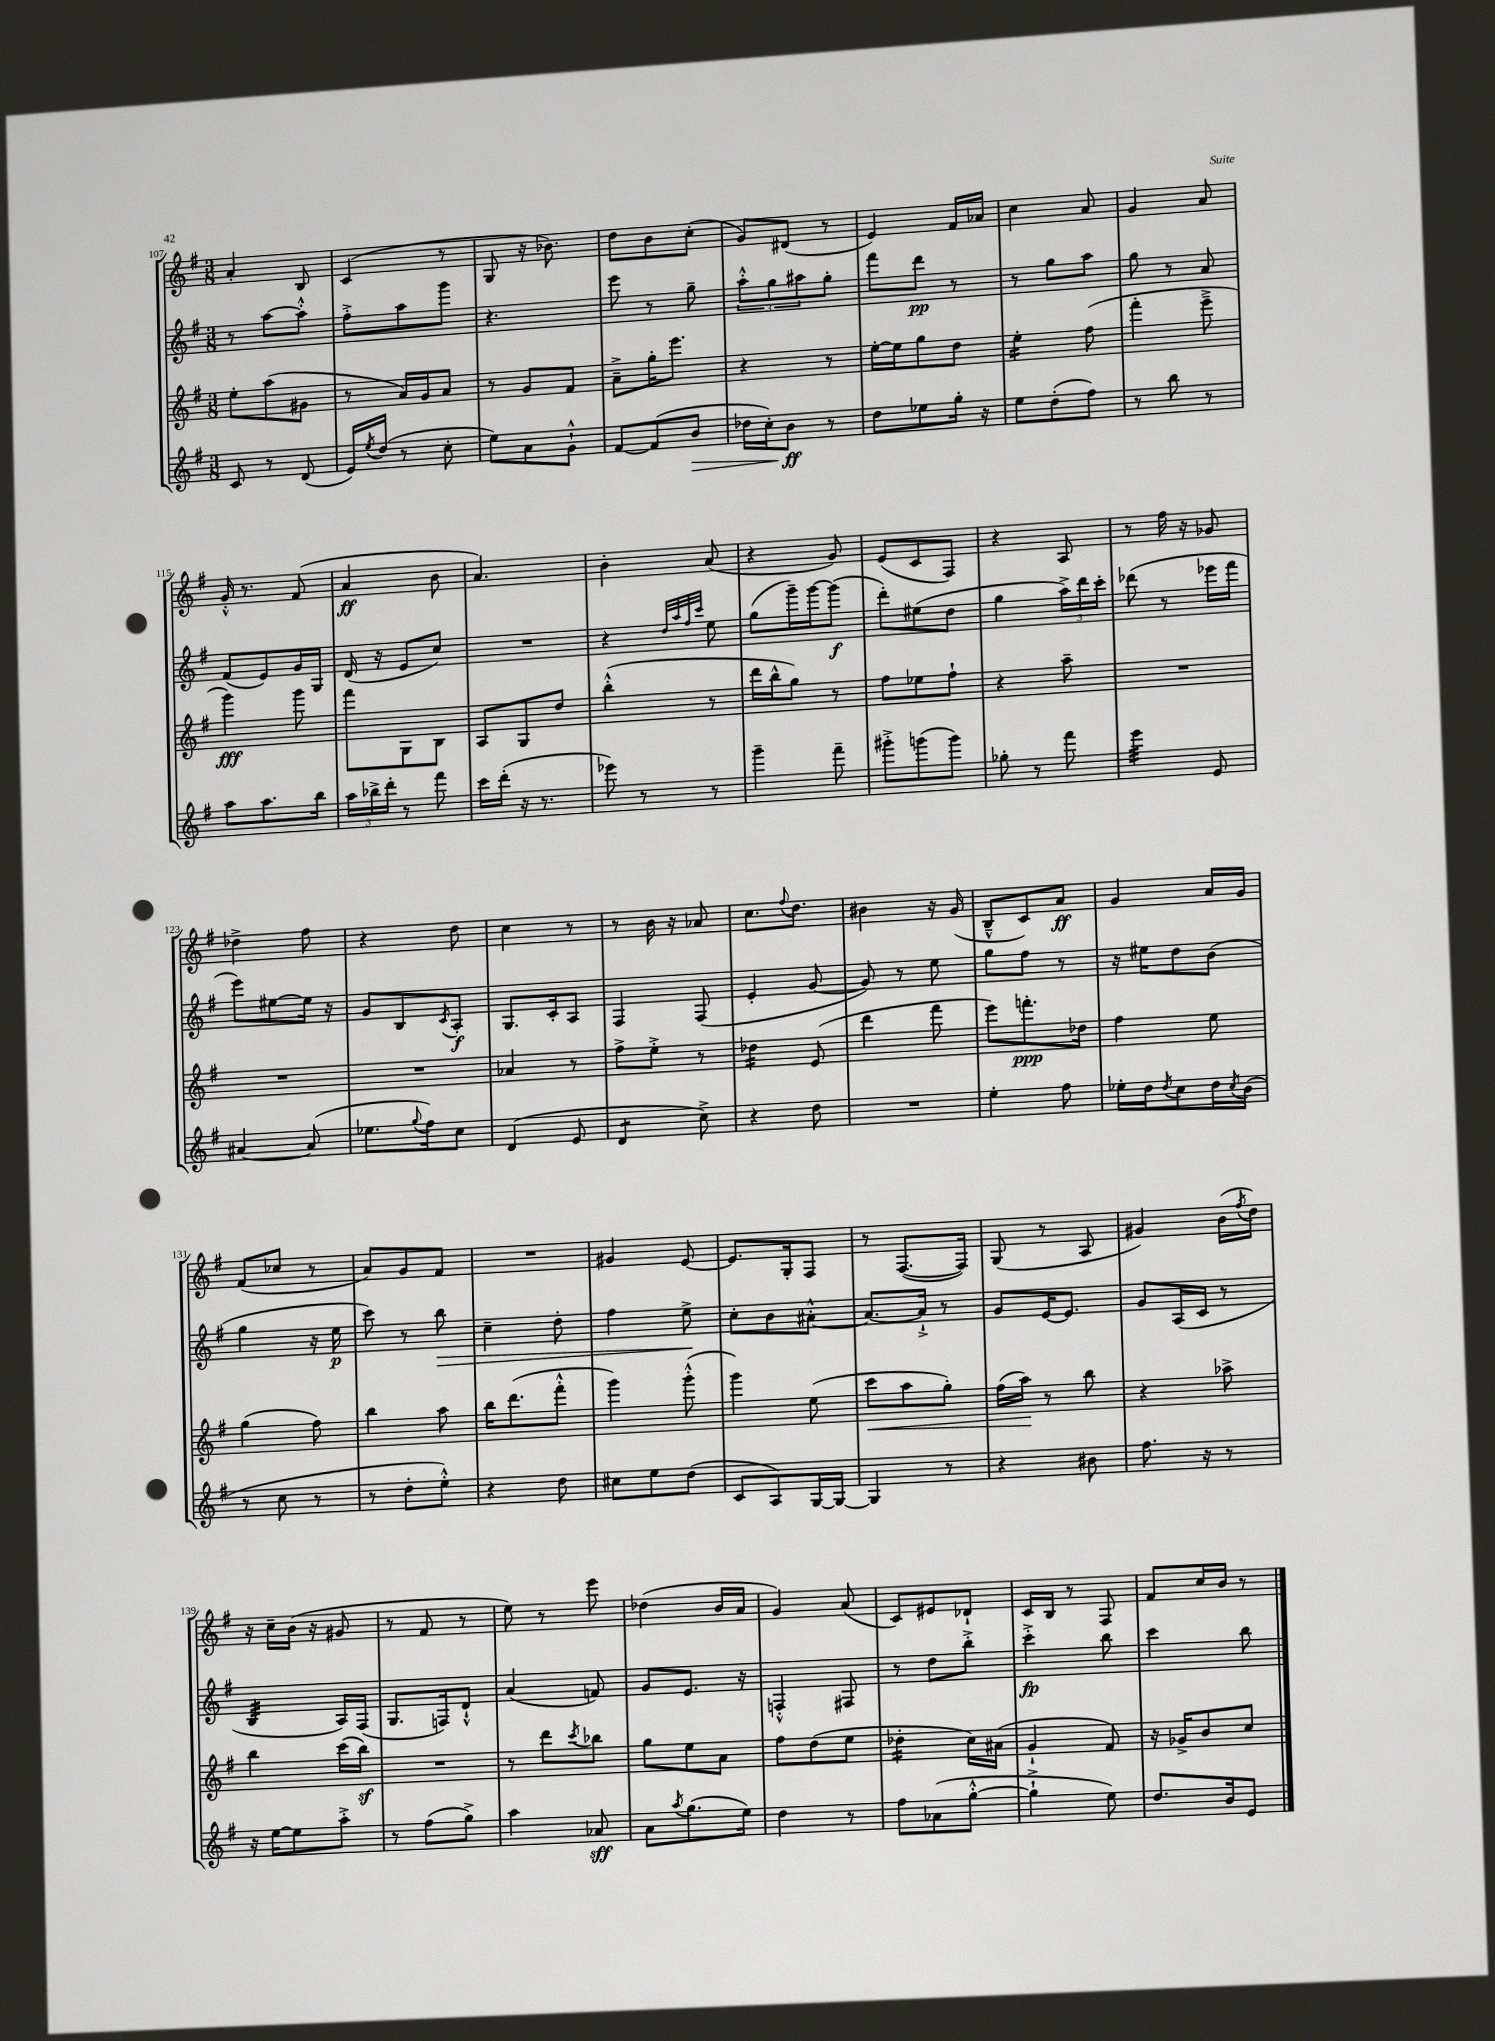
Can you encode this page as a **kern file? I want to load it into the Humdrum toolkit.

**kern	**kern	**kern	**kern
*staff4	*staff3	*staff2	*staff1
*clefG2	*clefG2	*clefG2	*clefG2
*k[f#]	*k[f#]	*k[f#]	*k[f#]
*M3/8	*M3/8	*M3/8	*M3/8
8c	8ee'	8r	4a'
8r	(8aa	[8aa	.
(8d	8g#	8aa'^^]	8B
=	=	=	=
16e)	8r	8ff#'^	(4c
8qee	.	.	.
(16dd	.	.	.
8r	16a)	8aa	.
.	16g	.	.
8cc'	8a	8ggg	8r
=	=	=	=
8ee)	8r	4.r	8G
8a	8g	.	16r
.	.	.	8.b-)
8g`^^	8f#	.	.
=	=	=	=
[8f#	8a~^	8eee	8dd
(8f#]	16gg'	8r	8b
.	8.eee	.	.
8b	.	8gg~	(8cc'
=	=	=	=
16dd-	4r	12aa'^^	8g)
16cc')	.	.	.
.	.	12gg	.
8b	.	.	(8d#
.	.	12aa#	.
8r	8r	8gg'	8r
=	=	=	=
8dd	[16ee'	8fff#	4e)
.	16ee]	.	.
8ee-	8gg	8ddd	.
16gg'	8dd	8r	16f#
16r	.	.	16a-
=	=	=	=
8ee	4ee'	8r	4cc
(8dd'	.	8gg	.
8ff#)	(8ff#	8aa	8a
=	=	=	=
8r	4fff#'	8gg	4g
8bb	.	8r	.
8r	8eee~^	8a	8a
=	=	=	=
8aa	4ggg)	(8f#	16g'^^
.	.	.	8.r
8.aa	.	8e)	.
.	8ggg	16g	(8f#
16bb	.	16G	.
=	=	=	=
24aa	8fff#	(16d	4a
24bb-^	.	.	.
.	.	16r	.
24ddd'	.	.	.
8r	8G	8e	.
8fff#	8B	8cc)	8b
=	=	=	=
16ccc	8A	4.r	4.a)
(16ddd'	.	.	.
16r	8G	.	.
8.r	.	.	.
.	8dd	.	.
=	=	=	=
8eee-)	(4bb'^^	4r	4b'
8r	.	.	.
.	.	32qqdd	.
.	.	32qqaa	.
.	.	32qqff#	.
.	.	32qqccc	.
8r	8r	8ee	(8a
=	=	=	=
4ggg~	16ddd	(8gg	4r
.	16bb^^	.	.
.	8gg)	16ggg~)	.
.	.	[16ggg	.
8fff#~	8r	(8ggg]	8g)
=	=	=	=
8ggg#'^	8ff#	8ddd')	(8e
(8ggg	8ee-	(8ee#	8c
8ggg)	8ff#`	8dd	8F#)
=	=	=	=
8gg-'	4r	4gg	4r
8r	.	.	.
8fff#	8aa~	24aa^)	8A
.	.	24ddd	.
.	.	24ccc'	.
=	=	=	=
4eee	4.r	(8ddd-	8r
.	.	8r	16ff#
.	.	.	16r
8e	.	16eee-	8g-
.	.	16fff#	.
=	=	=	=
[4a#	4.r	8eee)	4dd-^
.	.	[8ee#	.
(8a#]	.	16ee#]	8ff#
.	.	16r	.
=	=	=	=
8.ee-	4.r	8g	4r
.	.	8B	.
8qqgg	.	.	.
16ff#)	.	.	.
.	.	8qc	.
8cc	.	8A'	8dd
=	=	=	=
(4d	4a-	8.G	4cc
.	.	16c'	.
8e	8r	8A	8r
=	=	=	=
4d	8ff#^	4F#	8r
.	8ee'^	.	16b
.	.	.	16r
8cc^)	8r	(8F#	8a-
=	=	=	=
4r	4dd-	4e'	8.cc
.	.	.	8qqff#
.	.	.	8.dd
8dd	(8e	[8g	.
=	=	=	=
4.r	4ddd	8g])	4b#
.	.	8r	.
.	8fff#	8ee	16r
.	.	.	(16g
=	=	=	=
4ee'	8eee)	8gg	8B~^^
.	8.fff'	8ff#	8c)
8ff#	.	8r	8a
.	16dd-	.	.
=	=	=	=
16ee-'	4ff#	16r	4g
16dd	.	16ee#	.
8qdd	.	.	.
8cc	.	8dd	.
16dd	8ee	(8b	16a
8qcc	.	.	.
(16b	.	.	16g
=	=	=	=
8r	(4gg	4gg	(8f#
8cc	.	.	8cc-
8r	8ff#)	16r	8r
.	.	16ee	.
=	=	=	=
8r	4bb	8ccc)	8a)
8dd'	.	8r	8g
8ee'^^)	8aa	8bb	8f#
=	=	=	=
4r	16bb	4cc~	4.r
.	(8.ddd	.	.
8dd	8fff#'^^	8dd'	.
=	=	=	=
8cc#	4ggg)	4ff#	4g#
8ee	.	.	.
(8dd	(8ggg'^^	8ee^	[8e
=	=	=	=
8c	4ggg)	8cc'	8.e]
8A)	.	8b	.
.	.	.	16G'
[16G	(8ee	[8a#'^^	8F#
16G_	.	.	.
=	=	=	=
4G]	8ccc	8.a#_	8r
.	8aa	.	([8.F#
.	.	16a#`^]	.
8r	8gg')	8r	.
.	.	.	16F#])
=	=	=	=
4r	(16ff#	8g	(8G
.	16aa)	.	.
.	8r	[16e	8r
.	.	8.e]	.
8b#	8bb	.	8A
=	=	=	=
8.ff#	4r	8g	4g#)
.	.	(16A	.
16r	.	16c	.
8r	8aa-^	8r	(16b
.	.	.	8qff#
.	.	.	16dd)
=	=	=	=
16r	4bb	4B	16r
[16ee	.	.	16cc~
8ee]	.	.	(16b
.	.	.	16r
8aa'^	(16ccc	16A)	8g#
.	16bb)	(16F#	.
=	=	=	=
8r	4.r	8.G	8r
(8ff#	.	.	8f#
.	.	16F)	.
8gg^)	.	8d`^^	8r
=	=	=	=
4aa	8r	(4a	8ee)
.	8ddd	.	8r
.	8qccc	.	.
8a-	8bb-	8f)	8eee
=	=	=	=
8a	8gg	8g	(4dd-
8qaa	.	.	.
(8.gg	8ee	8.e	.
.	8a	.	16b
16ee)	.	16r	16a
=	=	=	=
4dd	8ff#	4F'^^	4g)
.	(8dd	.	.
8r	8ee	8F#	(8a
=	=	=	=
8ff#	4dd-'	8r	8c)
(8a-	.	8dd	8e#
[8gg'^^	16cc)	8bb'^	8d-`
.	(16a#	.	.
=	=	=	=
4gg`^]	4g`	4ccc'^	16c
.	.	.	16B
.	.	.	8r
8ee)	8f#)	8bb	8F#
=	=	=	=
8.dd	16r	4ccc	8f#
.	16g-^	.	.
.	8b	.	16cc
16b	.	.	16b
8e	8cc	8bb	8r
==	==	==	==
*-	*-	*-	*-
